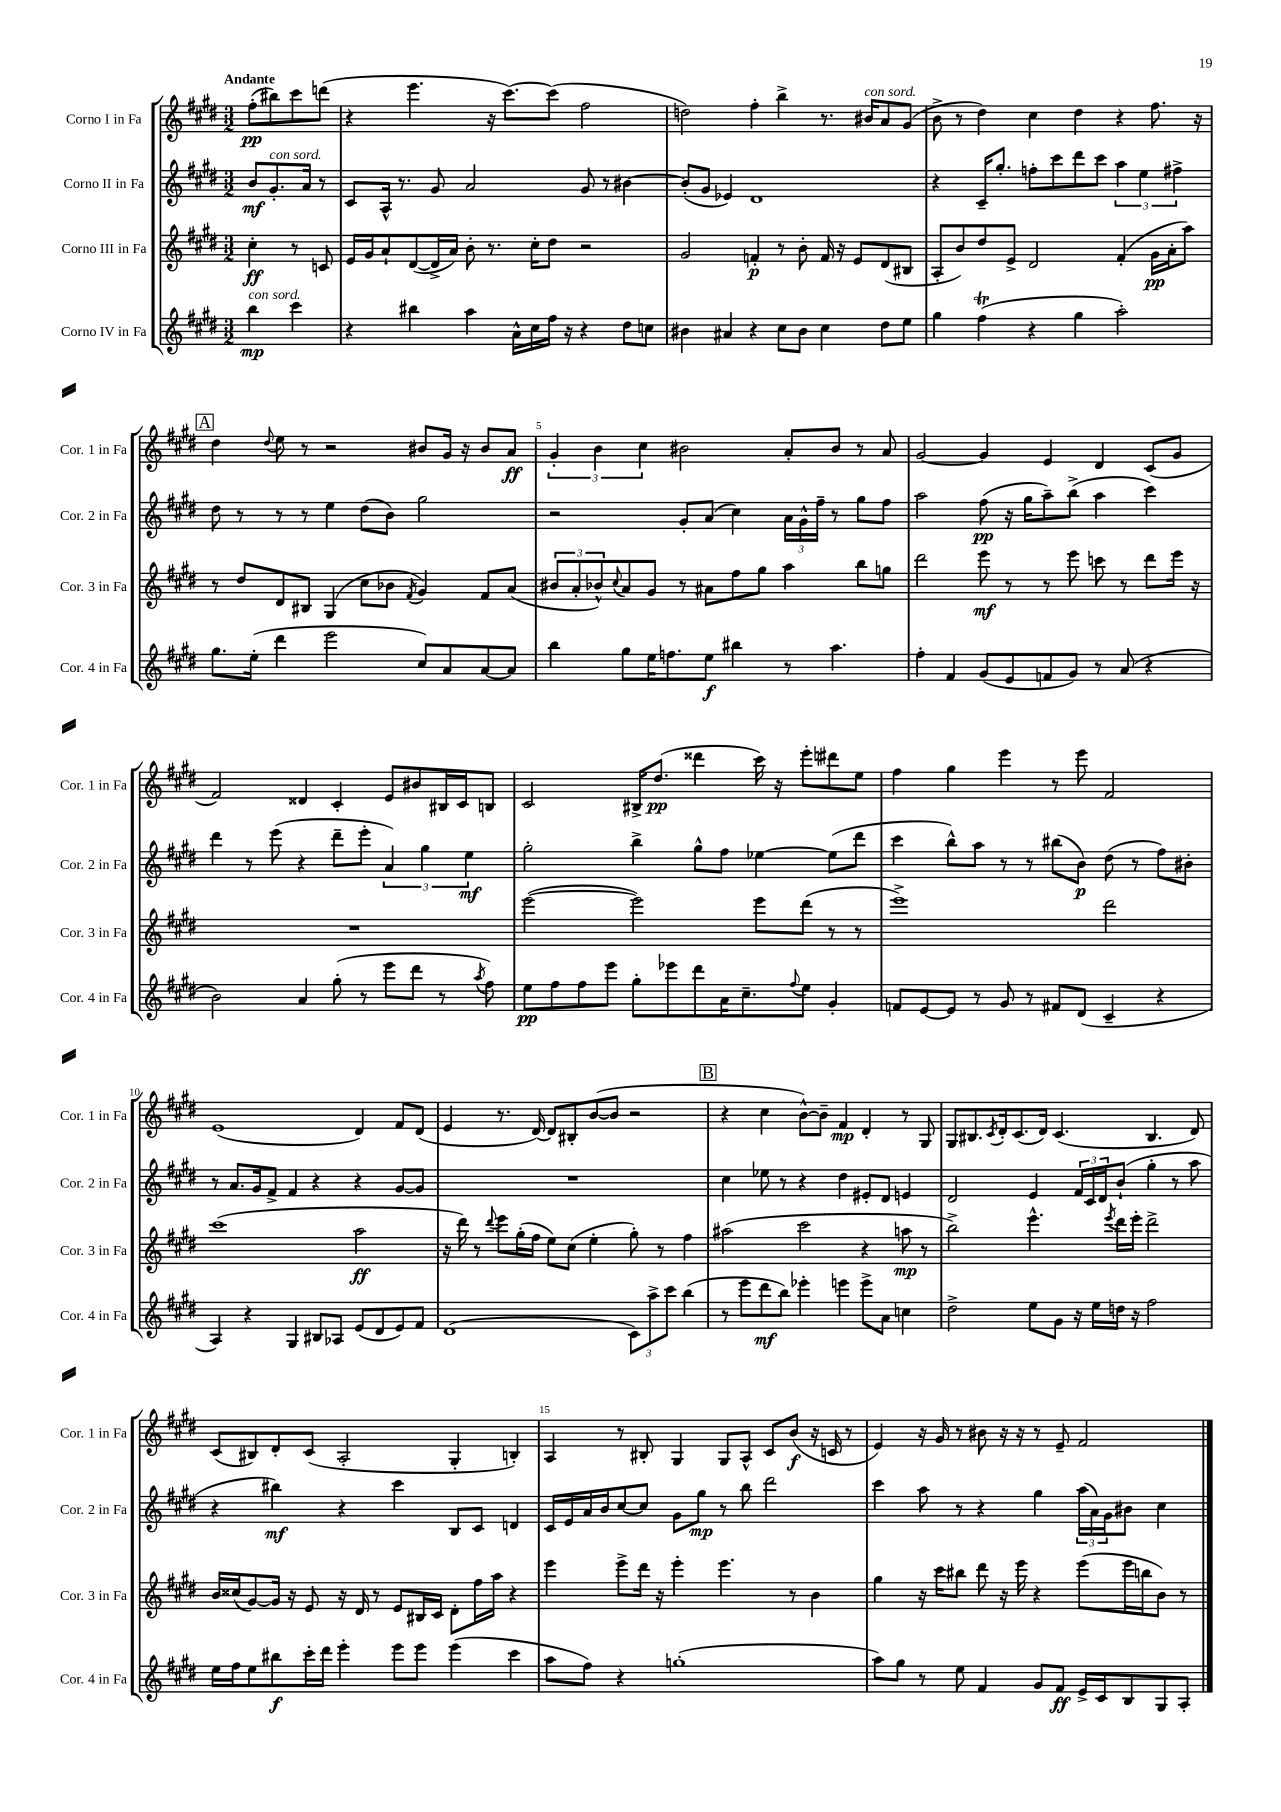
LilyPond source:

<<
\new StaffGroup <<
\new Staff = "s0" \with { instrumentName = "Corno I in Fa" shortInstrumentName = "Cor. 1 in Fa" } {
    \clef treble \key e \major \numericTimeSignature \time 3/2 \partial 2 \tempo "Andante"
    fis''8-.\pp( bis''8) cis'''8 d'''8( |
    r4 e'''4. r16 cis'''8.~) cis'''8( fis''2 |
    d''2) fis''4-. b''4-> r8. bis'16^\markup { \italic "con sord." } a'8 gis'8( |
    b'8-> r8 dis''4) cis''4 dis''4 r4 fis''8. r16 |
    \mark \markup { \box "A" } dis''4 \appoggiatura { dis''8 } e''8 r8 r2 bis'8 gis'16 r16 bis'8 a'8\ff |
    \tuplet 3/2 { gis'4-. b'4 cis''4 } bis'2 a'8-. bis'8 r8 a'8 |
    gis'2~ gis'4 e'4 dis'4 cis'8( gis'8 |
    fis'2) disis'4 cis'4-. e'8 bis'8 bis16 cis'16 b8 |
    cis'2 bis16-> dis''8.\pp( disis'''4 cis'''16) r16 e'''8-. dis'''8 e''8 |
    fis''4 gis''4 e'''4 r8 e'''8 fis'2 |
    e'1( dis'4) fis'8 dis'8( |
    e'4 r8. dis'16~) dis'8 bis8-. b'8~( b'8 r2 |
    \mark \markup { \box "B" } r4 cis''4 b'8~-^) b'8-- fis'4\mp dis'4-. r8 gis8 |
    gis8 bis8. \acciaccatura { cis'8 } dis'16-. cis'8.( dis'16) cis'4.( bis4. dis'8) |
    cis'8( bis8) dis'8-. cis'8( a2-. gis4-. b4-.) |
    a4 r8 bis8-. gis4 gis8 a8-^ cis'8 b'8\f( r16 c'16 r8 |
    e'4) r16 gis'16 r8 bis'8 r16 r16 r8 e'8-- fis'2 \bar "|." |
}
\new Staff = "s1" \with { instrumentName = "Corno II in Fa" shortInstrumentName = "Cor. 2 in Fa" } {
    \clef treble \key e \major \numericTimeSignature \time 3/2 \partial 2
    b'8\mf gis'8.-.^\markup { \italic "con sord." } a'16 r8 |
    cis'8 a16-^ r8. gis'8 a'2 gis'8 r8 bis'4~ |
    bis'8-.( gis'8 ees'4) dis'1 |
    r4 cis'16-- gis''8.-. f''8-. cis'''8 dis'''8 cis'''8 \tuplet 3/2 { a''4 e''4 fis''4-> } |
    \mark \markup { \box "A" } dis''8 r8 r8 r8 e''4 dis''8( b'8) gis''2 |
    r2 gis'8-. a'8( cis''4) \tuplet 3/2 { a'16 gis'16-^ fis''16-- } r8 gis''8 fis''8 |
    a''2 fis''8\pp( r16 gis''16 a''8--) b''8->( a''4 cis'''4) |
    dis'''4 r8 e'''8( r4 dis'''8-- e'''8-. \tuplet 3/2 { a'4) gis''4 e''4\mf } |
    gis''2-. b''4-> gis''8-^ fis''8 ees''4~ ees''8( dis'''8 |
    cis'''4 b''8-^) a''8 r8 r8 bis''8( b'8\p) dis''8( r8 fis''8) bis'8-. |
    r8 a'8. gis'16 fis'8-> fis'4 r4 r4 gis'8~ gis'8 |
    R1. |
    \mark \markup { \box "B" } cis''4 ees''8 r8 r4 dis''4 eis'8-. dis'8 e'4 |
    dis'2 e'4 \tuplet 3/2 { fis'16 cis'16 dis'16 } b'8-!( gis''4-. r8 a''8 |
    r4 bis''4\mf) r4 cis'''4 b8 cis'8 d'4 |
    cis'16 e'16 a'16 b'16 cis''8~ cis''8 gis'8 gis''8\mp r8 b''8 dis'''2 |
    cis'''4 a''8 r8 r4 gis''4 \tuplet 3/2 { a''16( a'16) gis'16 } bis'8 cis''4 \bar "|." |
}
\new Staff = "s2" \with { instrumentName = "Corno III in Fa" shortInstrumentName = "Cor. 3 in Fa" } {
    \clef treble \key e \major \numericTimeSignature \time 3/2 \partial 2
    cis''4-.\ff r8 c'8 |
    e'16 gis'16 a'8-! dis'8~( dis'16-> a'16) b'8-. r8. cis''16-. dis''8 r2 |
    gis'2 f'4-.\p r8 b'8-. f'16 r16 e'8 dis'8( bis8 |
    a8-. b'8) dis''8 e'8-> dis'2 fis'4-.( gis'16\pp a'16-. a''8) |
    \mark \markup { \box "A" } r8 dis''8 dis'8 bis8 gis4( cis''8 bes'8 \acciaccatura { fis'8 } gis'4) fis'8 a'8( |
    \tuplet 3/2 { bis'8 a'8-. bes'8-^) } \appoggiatura { cis''8 } a'8 gis'8 r8 ais'8 fis''8 gis''8 a''4 b''8 g''8 |
    dis'''2 e'''8\mf r8 r8 e'''8 c'''8 r8 dis'''8 e'''16 r16 |
    R1. |
    e'''2~( e'''2) e'''8 dis'''8( r8 r8 |
    e'''1->) dis'''2 |
    cis'''1( a''2\ff |
    r16 dis'''16) r8 \appoggiatura { dis'''8 } e'''8 gis''16-.( fis''16 e''8) cis''8( e''4-. gis''8-.) r8 fis''4 |
    \mark \markup { \box "B" } ais''2( cis'''2 r4 a''8\mp r8 |
    b''2->) e'''4.-^ \acciaccatura { e'''8 } dis'''16 e'''16-. dis'''2-> |
    b'16 cisis''16( gis'8~) gis'16 r16 e'8 r16 dis'16 r8 e'8 bis16 cis'16 dis'8-. fis''16 a''16 r4 |
    e'''4 e'''8-> dis'''16 r16 e'''4-. e'''4. r8 b'4 |
    gis''4 r16 cis'''16 bis''8 dis'''8 r16 e'''16 r4 e'''8( e'''16 b''16 b'8) r8 \bar "|." |
}
\new Staff = "s3" \with { instrumentName = "Corno IV in Fa" shortInstrumentName = "Cor. 4 in Fa" } {
    \clef treble \key e \major \numericTimeSignature \time 3/2 \partial 2
    b''4\mp^\markup { \italic "con sord." } cis'''4 |
    r4 bis''4 a''4 a'16-^ cis''16 fis''16 r16 r4 dis''8 c''8 |
    bis'4 ais'4 r4 cis''8 bis'8 cis''4 dis''8 e''8 |
    gis''4 fis''4\trill( r4 gis''4 a''2-.) |
    \mark \markup { \box "A" } gis''8. e''16-.( dis'''4 e'''2 cis''8) a'8 a'8~ a'8 |
    b''4 gis''8 e''16 f''8. e''8\f bis''4 r8 a''4. |
    fis''4-. fis'4 gis'8( e'8 f'8 gis'8) r8 a'8( r4 |
    b'2) a'4 gis''8-.( r8 e'''8 dis'''8 r8 \acciaccatura { a''8 } fis''8) |
    e''8\pp fis''8 fis''8 e'''8 gis''8-. ees'''8 dis'''8 a'16 cis''8.-- \appoggiatura { fis''8 } e''8 gis'4-. |
    f'8 e'8~ e'8 r8 gis'8 r8 fis'8 dis'8( cis'4-- r4 |
    a4) r4 gis4 bis8 aes8 e'8( dis'8 e'8) fis'8 |
    dis'1( \tuplet 3/2 { cis'8) a''8-> cis'''8 } b''4( |
    \mark \markup { \box "B" } r8 e'''8 dis'''8\mf b''8) ees'''4-. e'''4 e'''8-> a'8 c''4 |
    dis''2-> e''8 gis'8 r16 e''16 d''16 r16 fis''2 |
    e''16 fis''16 e''8 bis''8\f cis'''16-. dis'''16 e'''4-. e'''8 e'''8 e'''4( cis'''4 |
    a''8 fis''8) r4 g''1-.( |
    a''8) gis''8 r8 e''8 fis'4 gis'8 fis'8\ff e'16-> cis'16 b8 gis8 a8-. \bar "|." |
}
>>
>>
\layout { \context { \Score \override BarNumber.break-visibility = ##(#f #t #t) barNumberVisibility = #(every-nth-bar-number-visible 5) } }
